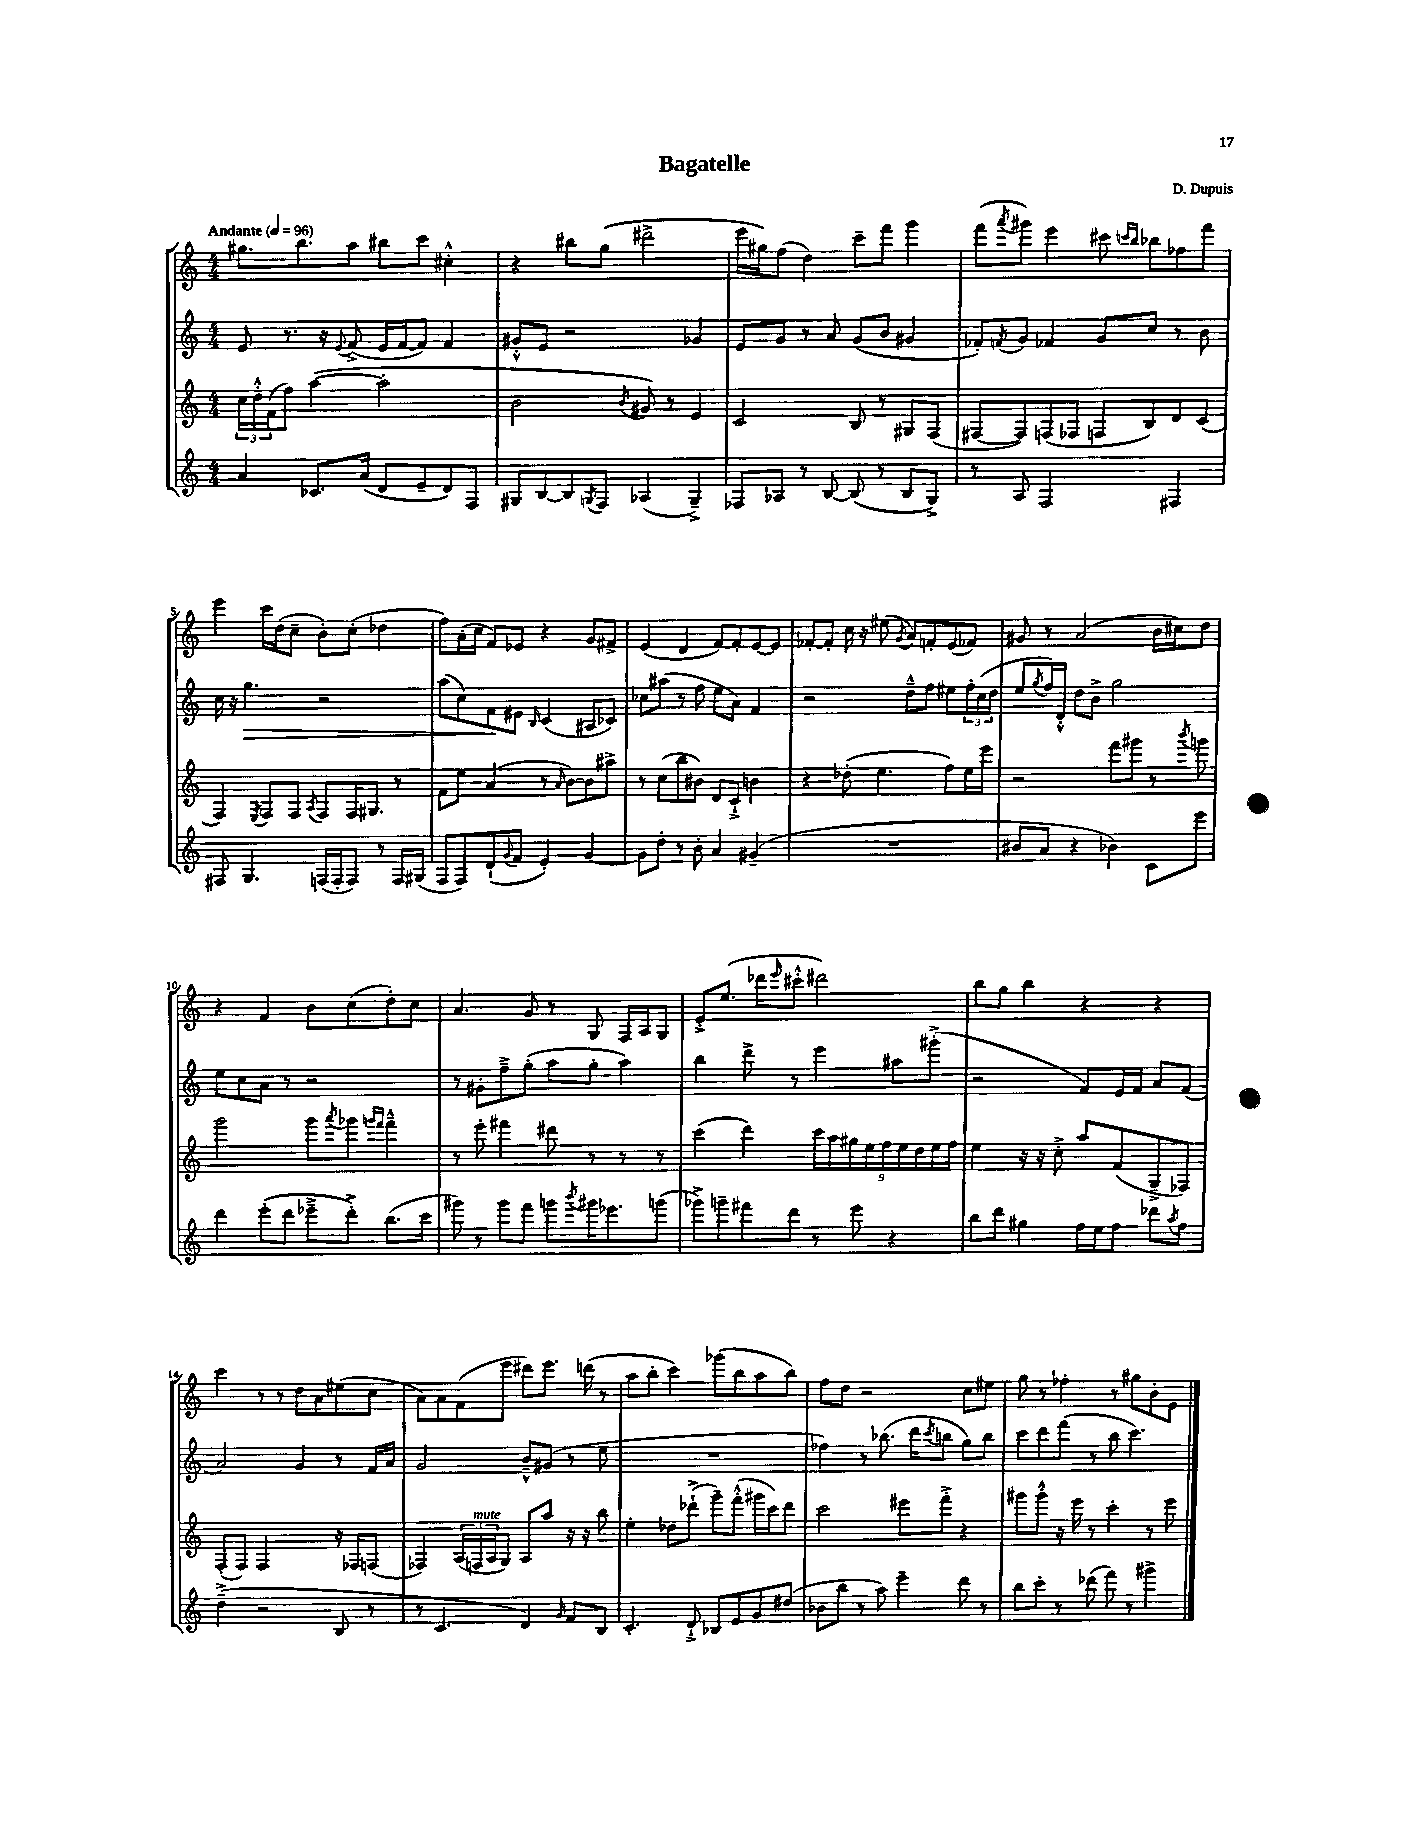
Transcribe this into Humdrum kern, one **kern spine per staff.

**kern	**kern	**kern	**kern
*staff4	*staff3	*staff2	*staff1
*clefG2	*clefG2	*clefG2	*clefG2
*k[]	*k[]	*k[]	*k[]
*M4/4	*M4/4	*M4/4	*M4/4
*MM96	*MM96	*MM96	*MM96
4a	24cc	8e	8.gg#
.	24dd'^^	.	.
.	(24f	.	.
.	8ff)	8.r	.
.	.	.	8.bb
8.c-	([4aa	.	.
.	.	16r	.
.	.	8qqe	.
.	.	(8f^	8aa
(16a	.	.	.
8d	2aa']	16e	8bb#
.	.	[16f	.
8e~	.	8f])	8ccc
8d)	.	4f	4cc#'^^
8F	.	.	.
=	=	=	=
8G#	2b	8g#'^^	4r
[8B	.	8e	.
8B]	.	2r	8bb#
8qG	.	.	.
8F	.	.	(8gg
.	8qb	.	.
(4A-	8g#)	.	2ddd#^
.	8r	.	.
4G~^)	4e	4g-	.
=	=	=	=
8F-	2c	8e	16eee
.	.	.	16gg#)
8A-	.	8g	(8ff
8r	.	8r	4dd)
[8B	.	8a	.
(8B]	8B	(8g	8ccc~
8r	8r	8b	8fff
8B	8G#	4g#	4ggg
8G^)	(8F	.	.
=	=	=	=
8r	[8F#	8f-')	(8fff
.	.	8qf	8qaaa
8A	8F#])	8g	8ggg#)
2F	(8F	4f-	4eee
.	8F-	.	.
.	8F	8g	8ccc#
.	.	.	16qqccc
.	.	.	16qqbb
.	8B)	8cc	8bb-
4F#	8d	8r	8ff-
.	(8c	8b	8fff
=	=	=	=
8F#	4F)	16cc	4eee
.	.	16r	.
4.G	.	4.gg	.
.	8qE	.	.
.	8F	.	16ccc
.	.	.	(16dd
.	8F	.	8cc~
.	8qA	.	.
(16F	8F	2r	8b')
16F'	.	.	.
8F)	16F	.	(8cc'
.	8.G#	.	.
8r	.	.	4dd-
16F	8r	.	.
(16G#	.	.	.
=	=	=	=
8F	8f	(8aa	8ff)
8F)	8ee	8cc)	(16a'
.	.	.	16cc
(8d`	(4a	8f	8f)
8qqg	.	.	.
8f	.	8e#	8e-
.	.	16qqB	.
4e')	8r	(4c	4r
.	16qqa	.	.
.	[8b)	.	.
[4g	8b]	8A#	8g
.	8aa#^	8c-)	8f#^
=	=	=	=
8g]	8r	8cc-	(4e
8dd'	(8cc	(8aa#	.
8r	8bb	8r	4d
8b'	8b#)	8ff	.
4a	8d	8ee	[8f)
.	8c`^	8a)	8f']
(4g#~	4b	4f	[8e
.	.	.	8e]
=	=	=	=
1r	4r	2r	[8f-'
.	.	.	8f-']
.	(8dd-'	.	16cc
.	.	.	16r
.	4.ee	.	(8ee#
.	.	.	8qg
.	.	8dd~^^	8a)
.	.	8ff	8f'
.	8ff)	8ee#	(8e
.	16ee	24ff'	8f-)
.	.	(24cc	.
.	16eee	.	.
.	.	24dd	.
=	=	=	=
8b#	2r	8ee	8g#
.	.	8qgg	.
8a	.	16ff)	8r
.	.	16d'^^	.
4r	.	8dd	(2a
.	.	8b^	.
4b-)	8fff	2gg	.
.	8ggg#	.	.
8c	8r	.	16b
.	.	.	16cc#)
.	8qbbb	.	.
8eee	8ggg	.	8dd
=	=	=	=
4ddd	2ggg	8ee	4r
.	.	8cc	.
(8eee'	.	8a	4f
8ddd	.	8r	.
8eee-~^	8ggg	2r	8b
.	8qaaa	.	.
8ddd'^)	8ggg-	.	(8cc
.	16qqggg	.	.
.	16qqfff	.	.
(8.bb	4fff~^^	.	8dd')
.	.	.	8cc
16ccc	.	.	.
=	=	=	=
8ggg#)	8r	8r	4.a
8r	8eee'	8g#'	.
8ggg#	4fff#	8ff~^	.
8fff	.	(8gg'	8g
8ggg	8ddd#	8aa	8r
8qbbb	.	.	.
16ggg#	8r	8gg'	8G
8.eee-	.	.	.
.	8r	4aa)	16F
.	.	.	16A
(8ggg	8r	.	8G
=	=	=	=
8ggg-^)	(4ccc	4bb	8e'^
8ggg~	.	.	(8.ee
8fff#	4ddd)	8ddd^	.
.	.	.	16ddd-
.	.	.	16qqeee
8ddd	.	8r	8ccc#'^^
8r	18ccc	4eee	2ddd#)
.	18aa	.	.
.	18gg#	.	.
8eee	.	.	.
.	18ee	.	.
.	18ff	.	.
4r	.	8aa#	.
.	18ee	.	.
.	18dd	.	.
.	.	(8ggg#'^	.
.	18ee	.	.
.	18ff	.	.
=	=	=	=
8bb	4ee	2r	8bb
8ddd	.	.	8gg
4gg#	16r	.	4bb
.	16r	.	.
.	8cc'^	.	.
16ff	8aa	8f)	4r
16ee	.	.	.
8ff	(8f	16e	.
.	.	16f	.
8ddd-	8G~^	8a	4r
8qaa	.	.	.
8ff	8F-)	(8f	.
=	=	=	=
(4dd~^	(8F'	2a)	4ccc
.	8F)	.	.
2r	2F	.	8r
.	.	.	8r
.	.	4g	8dd
.	.	.	8a
8B	16r	8r	(8ee#
.	16F-	.	.
8r	(8F	16f	8cc
.	.	16a	.
=	=	=	=
8r	4F-)	2g	8a)
4.c	.	.	8a
.	(24A	.	(8f
.	24F	.	.
.	24A	.	.
.	8G)	.	8eee
4d)	8A	8b~^^	8ddd#)
.	8aa	(8g#	8.eee
16qqg	.	.	.
8f	16r	8r	.
.	16r	.	(16ddd
8B	8bb	8ee	8r
=	=	=	=
4.c'	4ee'	1r	8aa
.	.	.	8bb'
.	8dd-	.	4ccc)
8d`^	(8ddd-`^	.	.
8B-	8ggg~)	.	(8ggg-
8e	(8fff'^^	.	8bb
8g	16ggg#	.	8aa
.	16ccc)	.	.
(8dd#	8ddd-	.	8bb)
=	=	=	=
8b-	2ccc	4ff-)	8ff
8bb	.	.	8dd
8r	.	8r	2r
8aa)	.	(8.bb-	.
4eee~	8eee#	.	.
.	.	16ddd	.
.	.	8qccc	.
.	8fff'^	8bb	.
8ddd	4r	8gg)	8cc
8r	.	8bb	8ee#
=	=	=	=
8bb	8ggg#	8ccc	8gg
8ccc'	8ggg#'^^	8ddd	8r
8r	16r	(8fff	4ff-'
.	16eee	.	.
(8ddd-	8r	8r	.
8fff)	4ccc'	8bb	8r
8r	.	4.ccc)	8gg#
4ggg#^	8r	.	8b'
.	8eee	.	8e
==	==	==	==
*-	*-	*-	*-
